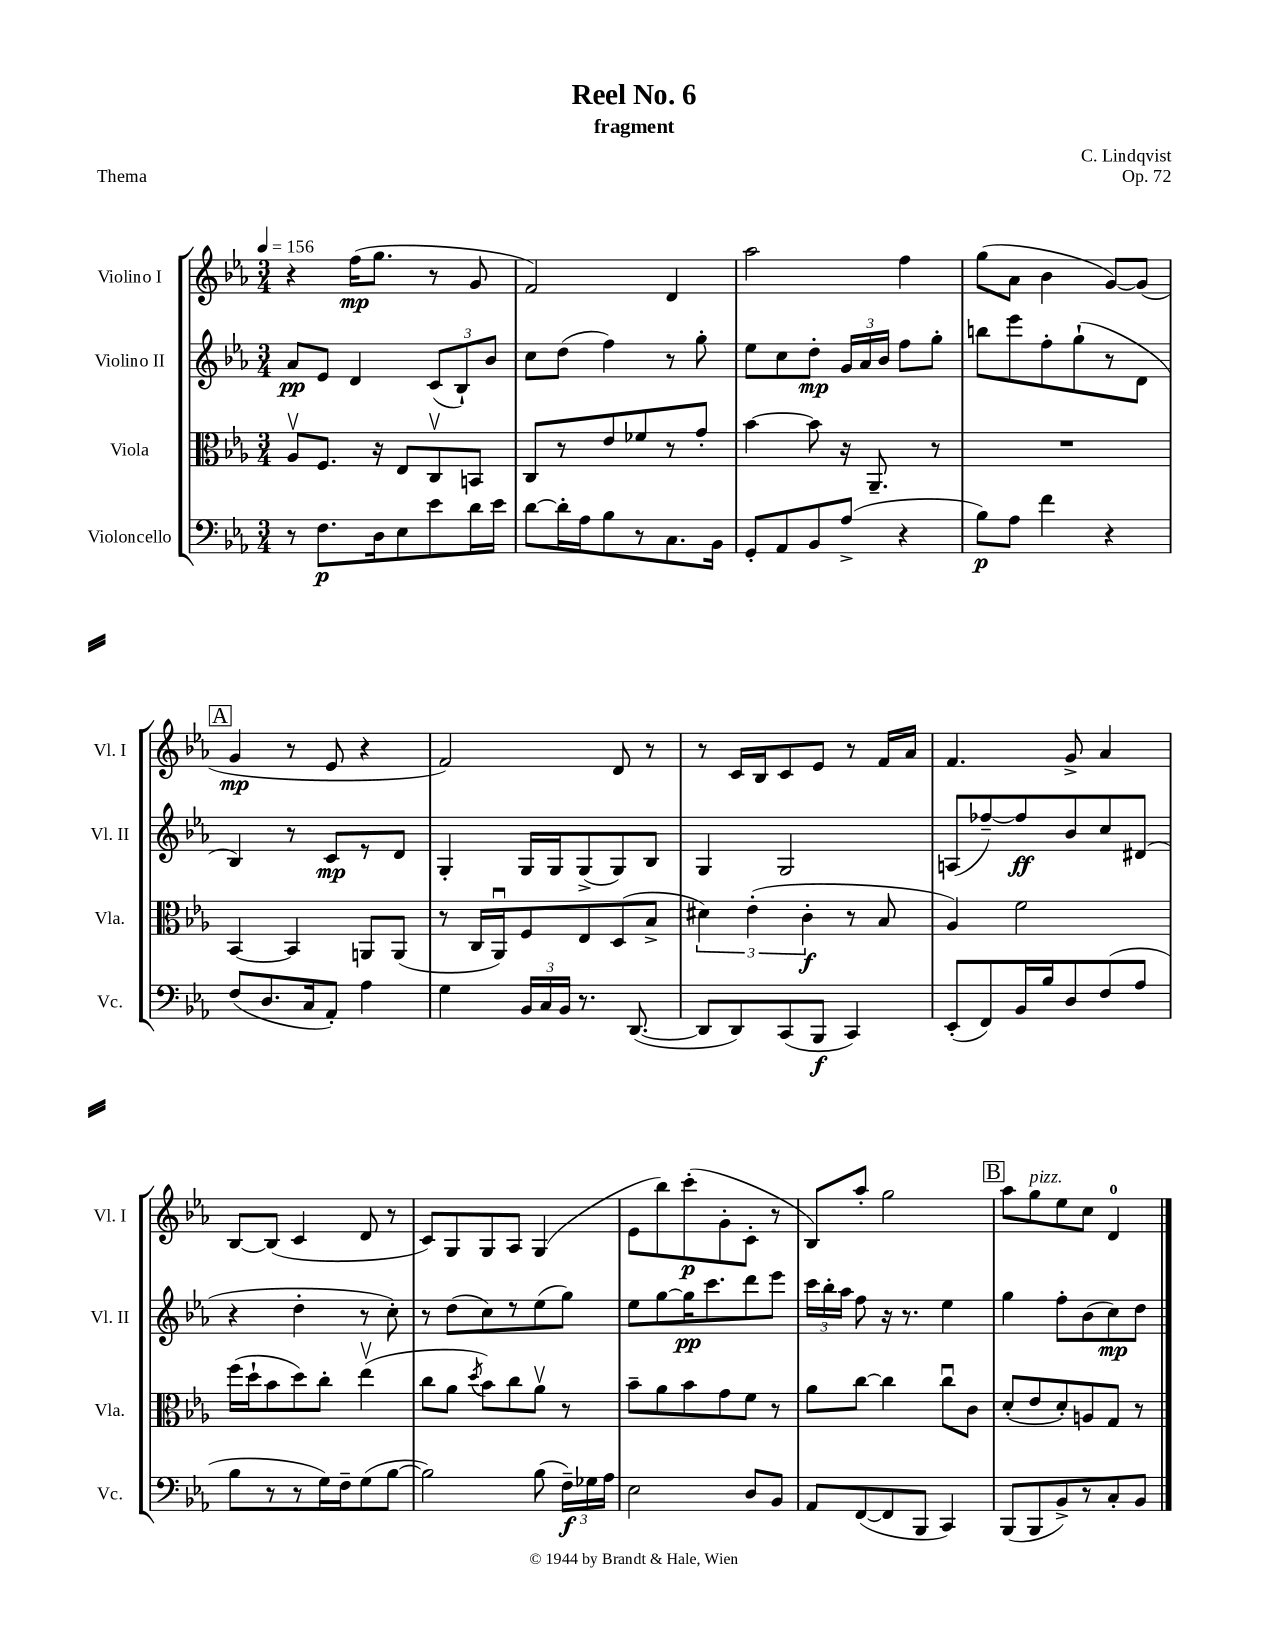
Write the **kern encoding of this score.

**kern	**kern	**kern	**kern
*staff4	*staff3	*staff2	*staff1
*clefF4	*clefC3	*clefG2	*clefG2
*k[b-e-a-]	*k[b-e-a-]	*k[b-e-a-]	*k[b-e-a-]
*M3/4	*M3/4	*M3/4	*M3/4
*MM156	*MM156	*MM156	*MM156
8r	8A-v	8a-	4r
8.F	8.F	8e-	.
.	.	4d	(16ff
16D	16r	.	8.gg
8E-	8E-	.	.
8e-	8Cv	(12c	8r
.	.	12B-`)	.
16d	8BB	.	8g
.	.	12b-	.
16e-	.	.	.
=	=	=	=
[8d	8C	8cc	2f)
16d']	8r	(8dd	.
16A-	.	.	.
8B-	8e-	4ff)	.
8r	8f-	.	.
8.C	8r	8r	4d
.	8g'	8gg'	.
16BB-	.	.	.
=	=	=	=
8GG'	[4b-	8ee-	2aa-
8AA-	.	8cc	.
8BB-	8b-]	8dd'	.
(8A-^	16r	24g	.
.	.	24a-	.
.	8.AA-~	.	.
.	.	24b-	.
4r	.	8ff	4ff
.	8r	8gg'	.
=	=	=	=
8B-)	2.r	8bb	(8gg
8A-	.	8eee-	8a-
4f	.	8ff'	4b-
.	.	(8gg`	.
4r	.	8r	[8g)
.	.	8d	(8g]
=	=	=	=
(8F	[4BB-	4B-)	4g
8.D	.	.	.
.	4BB-]	8r	8r
16C	.	.	.
8AA-')	.	8c	8e-
4A-	8AA	8r	4r
.	(8AA	8d	.
=	=	=	=
4G	8r	4G'	2f)
.	16C	.	.
.	16AA-u)	.	.
24BB-	8F	16G	.
24C	.	.	.
.	.	16G	.
24BB-	.	.	.
8.r	8E-	(8G^	.
.	(8D	8G)	8d
([8.DD	.	.	.
.	8B-^	8B-	8r
=	=	=	=
8DD]	6d#)	4G	8r
8DD)	.	.	16c
.	(6e-'	.	.
.	.	.	16B-
(8CC	.	2G	8c
.	6c'	.	.
8BBB-	.	.	8e-
4CC)	8r	.	8r
.	8B-	.	16f
.	.	.	16a-
=	=	=	=
(8EE-'	4A-)	(8A	4.f
8FF)	.	[8ff-~)	.
16BB-	2f	8ff-]	.
16B-	.	.	.
8D	.	8b-	8g^
(8F	.	8cc	4a-
8A-	.	(8d#	.
=	=	=	=
8B-	(16ff	4r	[8B-
.	16dd`	.	.
8r	8b-	.	(8B-]
8r	8dd)	4dd'	4c
16G)	8cc'	.	.
16F~	.	.	.
(8G	(4ee-v	8r	8d
[8B-	.	8cc')	8r
=	=	=	=
2B-])	8cc	8r	8c)
.	8a-	(8dd	8G
.	8qdd	.	.
.	8b-)	8cc)	8G
.	8cc	8r	8A-
(8B-	8a-v	(8ee-	(4G
24F~)	8r	8gg)	.
24G-	.	.	.
24A-	.	.	.
=	=	=	=
2E-	8b-~	8ee-	8e-
.	8a-	[8gg	8bb-)
.	8b-	16gg]	(8ccc'
.	.	8.ccc	.
.	8g	.	8g'
8D	8f	8ddd	8c'
8BB-	8r	8eee-	8r
=	=	=	=
8AA-	8a-	24ccc	8B-)
.	.	24bb-'	.
.	.	24aa-	.
([8FF	[8cc	8ff	8aa-'
8FF]	4cc]	16r	2gg
.	.	8.r	.
8BBB-	.	.	.
4CC)	8ccu	4ee-	.
.	8c	.	.
=	=	=	=
(8BBB-	(8d'	4gg	8aa-
8BBB-	8e-	.	8gg
8BB-^)	8d')	8ff'	8ee-
8r	8A	(8b-	8cc
8C'	8G	8cc)	4d
8BB-	8r	8dd	.
==	==	==	==
*-	*-	*-	*-
